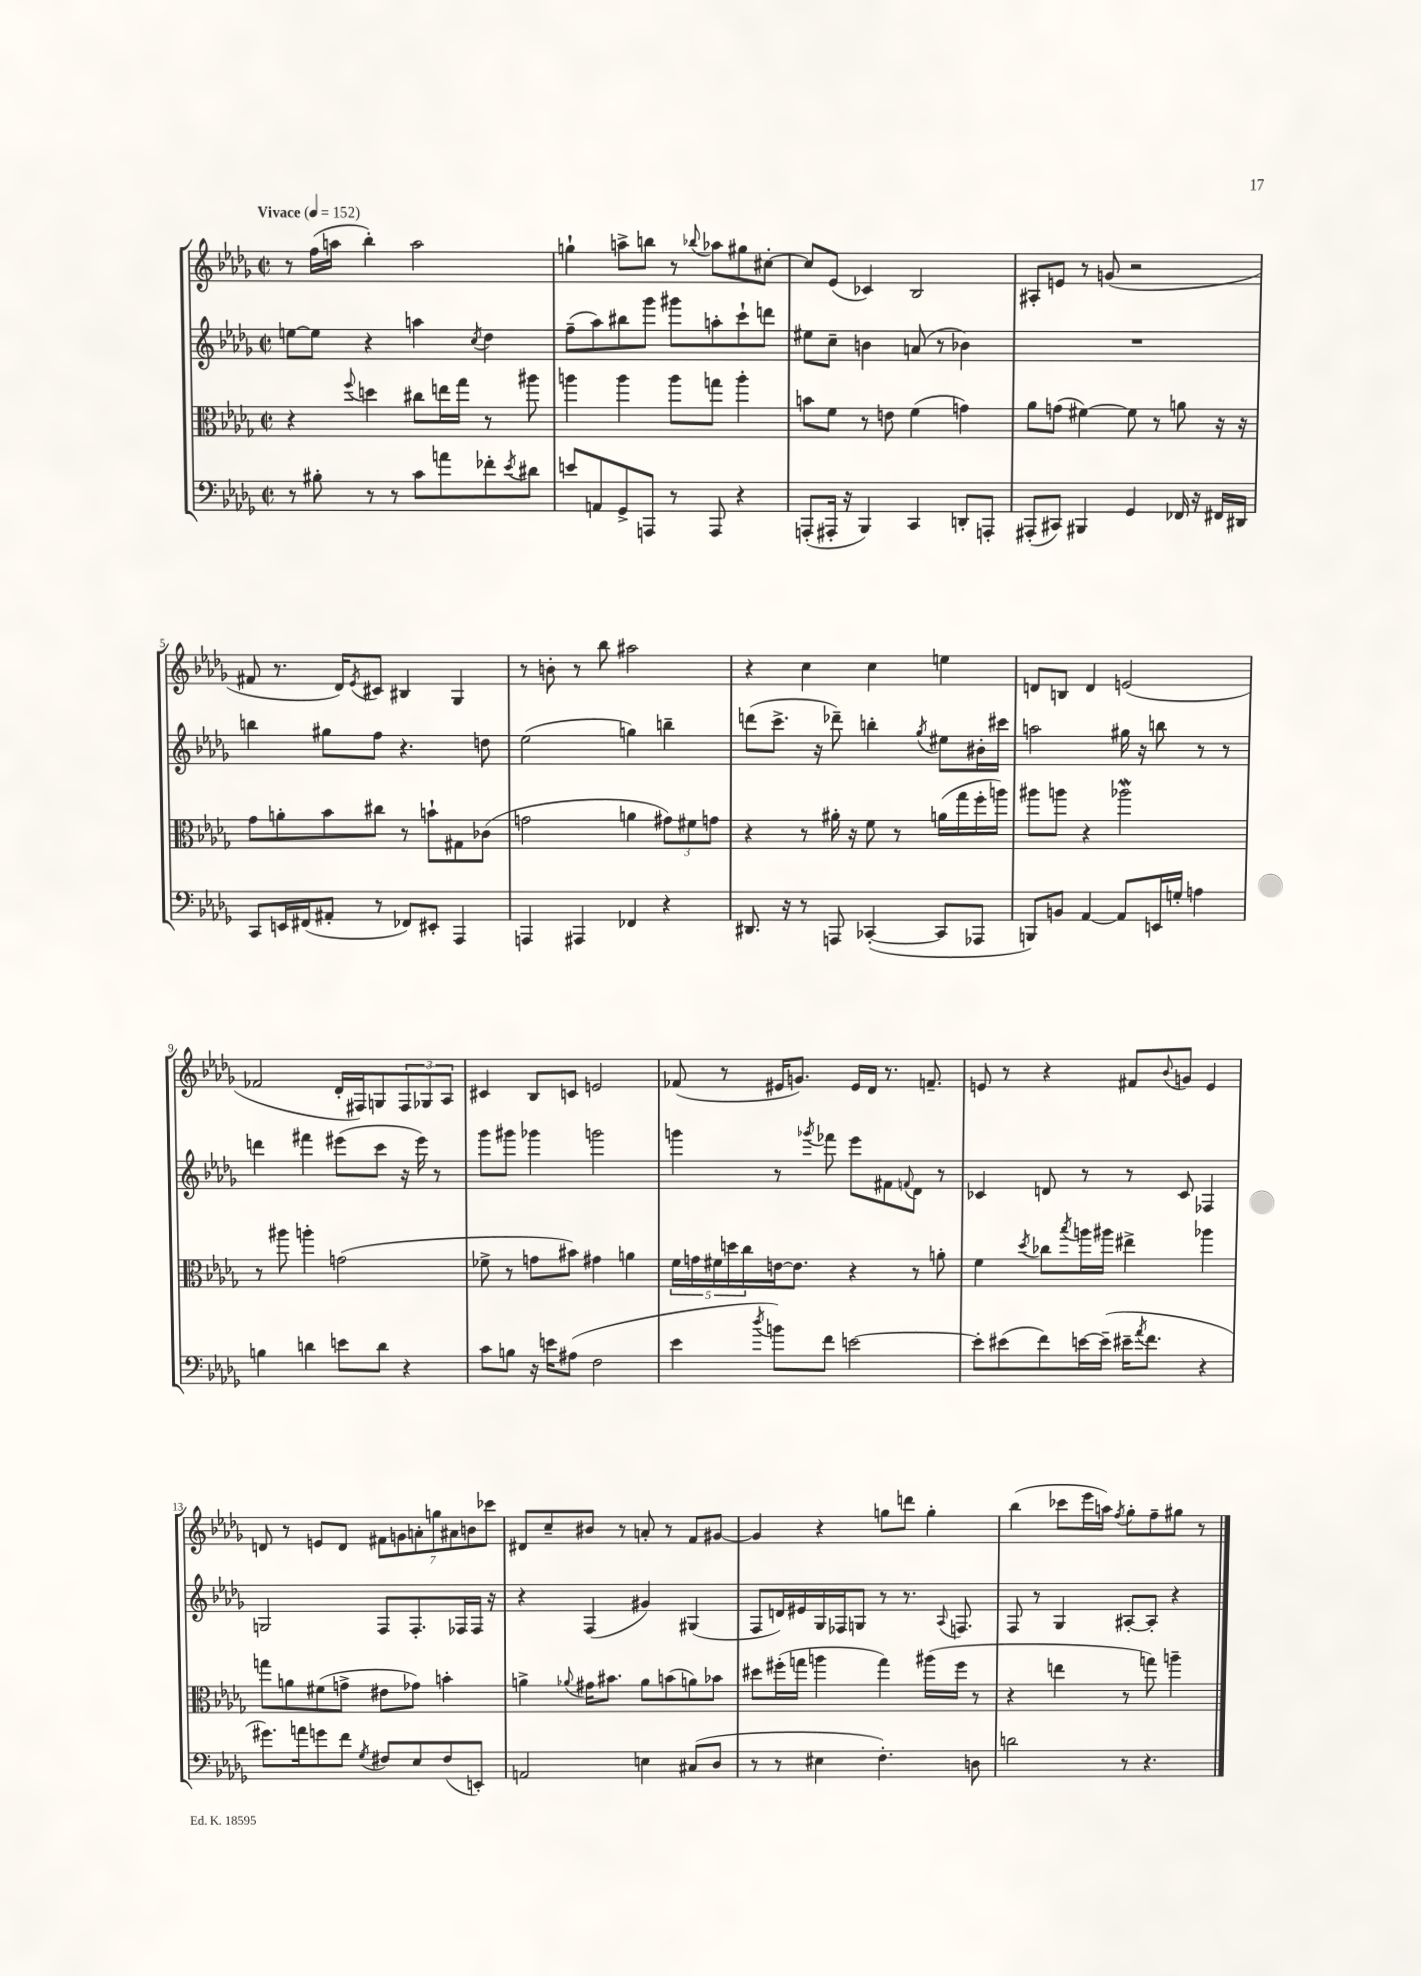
<<
\new StaffGroup <<
\new Staff = "s0" {
    \clef treble \key des \major \defaultTimeSignature \time 2/2 \tempo "Vivace" 4 = 152
    r8 f''16( a''16 bes''4-.) a''2 |
    g''4-! a''8-> b''8 r8 \appoggiatura { bes''8 } aes''8 gis''8 cis''8~-. |
    cis''8 ees'8( ces'4) bes2 |
    ais8-. e'8 r8 g'8( r2 |
    fis'8 r8. des'16) \acciaccatura { ees'8 } cis'8 bis4 ges4 |
    r8 b'8-. r8 bes''8 ais''2 |
    r4 c''4 c''4 e''4 |
    d'8 b8 d'4 e'2( |
    fes'2 des'16-. fis16) g8 \tuplet 3/2 { fis8 ges8 aes8 } |
    cis'4 bes8 c'8 e'2 |
    fes'8( r8 eis'16 g'8.) eis'16 des'16 r8. f'8.-- |
    e'8 r8 r4 fis'8 \appoggiatura { bes'8 } g'8 e'4 |
    d'8 r8 e'8 d'8 \tuplet 7/4 { fis'8 g'8 a'8-. g''8 ais'8 b'8 ces'''8 } |
    dis'8 c''8-- bis'8 r8 a'8-. r8 f'8 gis'8~ |
    gis'4 r4 g''8 d'''8 g''4-. |
    bes''4( ces'''8 ees'''16 a''16) \acciaccatura { f''8 } ges''8-. f''8-- gis''8 r8 \bar "|." |
}
\new Staff = "s1" {
    \clef treble \key des \major \defaultTimeSignature \time 2/2
    e''8~ e''8 r4 a''4 \acciaccatura { c''8 } des''4 |
    f''8--( aes''8) bis''8 ges'''8 gis'''8 a''8-. c'''8-! d'''8 |
    eis''8 c''8-- b'4 a'8( r8 bes'4) |
    R1 |
    b''4 gis''8 f''8 r4. d''8 |
    ees''2( g''4) b''4-- |
    d'''8( c'''8.-> r16 des'''8--) b''4-. \acciaccatura { ges''8 } eis''8 bis'16-. cis'''16 |
    a''2 gis''16 r16 b''8 r8 r8 |
    d'''4 fis'''4 eis'''8( c'''8 r16 eis'''16) r8 |
    ges'''8 gis'''8 ges'''4 g'''2 |
    g'''4 r8 \acciaccatura { ges'''8 } fes'''8 ees'''8 fis'8 \appoggiatura { f'8 } des'8 r8 |
    ces'4 d'8 r8 r8 ces'8 fes4 |
    g2 f8 f8.-. fes16 fes16 r16 |
    r4 f4( gis'4) gis4( |
    f8 d'16) eis'16 ges16 fes16 g8 r8 r8. \appoggiatura { aes8 } f8. |
    f8 r8 ges4 ais8~-. ais8-. r4 \bar "|." |
}
\new Staff = "s2" {
    \clef alto \key des \major \defaultTimeSignature \time 2/2
    r4 \appoggiatura { f''8 } d''4 cis''8 e''16 ges''16 r8 ais''8 |
    a''4 a''4 a''8 g''8 a''4-. |
    b'8 f'8 r8 e'8 f'4( g'4) |
    aes'8 g'8( fis'4~) fis'8 r8 a'8 r16 r16 |
    ges'8 a'8-. bes'8 cis''8 r8 b'8-! gis8 ces'8( |
    g'2 a'4 \tuplet 3/2 { gis'8) fis'8 g'8 } |
    r4 r8 ais'16-. r16 f'8 r8 a'16( ges''16 f''16-. a''16) |
    ais''8 a''8 r4 aes''2\mordent |
    r8 ais''8 a''4-. g'2( |
    fes'8-> r8 g'8 bis'8) gis'4 a'4 |
    \tuplet 5/4 { f'16 g'16 fis'16 d''16 c''16 } e'16~ e'8. r4 r8 a'8-. |
    f'4 \acciaccatura { des''8 } ces''8 \acciaccatura { bes''8 } a''16 ais''16 eis''4-> aes''4 |
    g''8 a'8 fis'8( g'8-> eis'8 ges'8) b'4-. |
    a'4-> \appoggiatura { aes'8 } gis'16 bis'8. aes'8 b'8( a'8) bes'8 |
    dis''8 fis''16-.( g''16 a''4 g''4) ais''16( fis''16 r8 |
    r4 e''4 r8 g''8) a''4-- \bar "|." |
}
\new Staff = "s3" {
    \clef bass \key des \major \defaultTimeSignature \time 2/2
    r8 bis8-. r8 r8 c'8 a'8 fes'8-. \acciaccatura { ees'8 } dis'8 |
    e'8 a,8 ges,8-> a,,8 r8 a,,8 r4 |
    a,,8-.( ais,,16-. r16 bes,,4) c,4 d,8-. a,,8-. |
    ais,,8-.( cis,8) bis,,4 ges,4 fes,16 r16 fis,16 dis,16 |
    c,8 e,16 fis,16( ais,8-. r8 fes,8) eis,8-. aes,,4 |
    a,,4 ais,,4 fes,4 r4 |
    dis,8. r16 r8 a,,8 ces,4~-.( ces,8 aes,,8 |
    b,,8) b,8 aes,4~ aes,8 e,16 g16-. a4 |
    b4 d'4 e'8 d'8 r4 |
    c'8 b8 r16 e'16 ais8( f2 |
    ees'4 \acciaccatura { des''8 } b'8) f'8 e'2~ |
    e'8-. eis'8( f'8) e'16~ e'16--( eis'16-- \acciaccatura { aes'8 } f'8. r4 |
    gis'8.) a'16 g'8 f'8 \acciaccatura { ges8 } fis8 ees8 fis8( e,8-.) |
    a,2 e4 cis8( des8 |
    r8 r8 eis4 f4.-.) d8 |
    d'2 r8 r4. \bar "|." |
}
>>
>>
